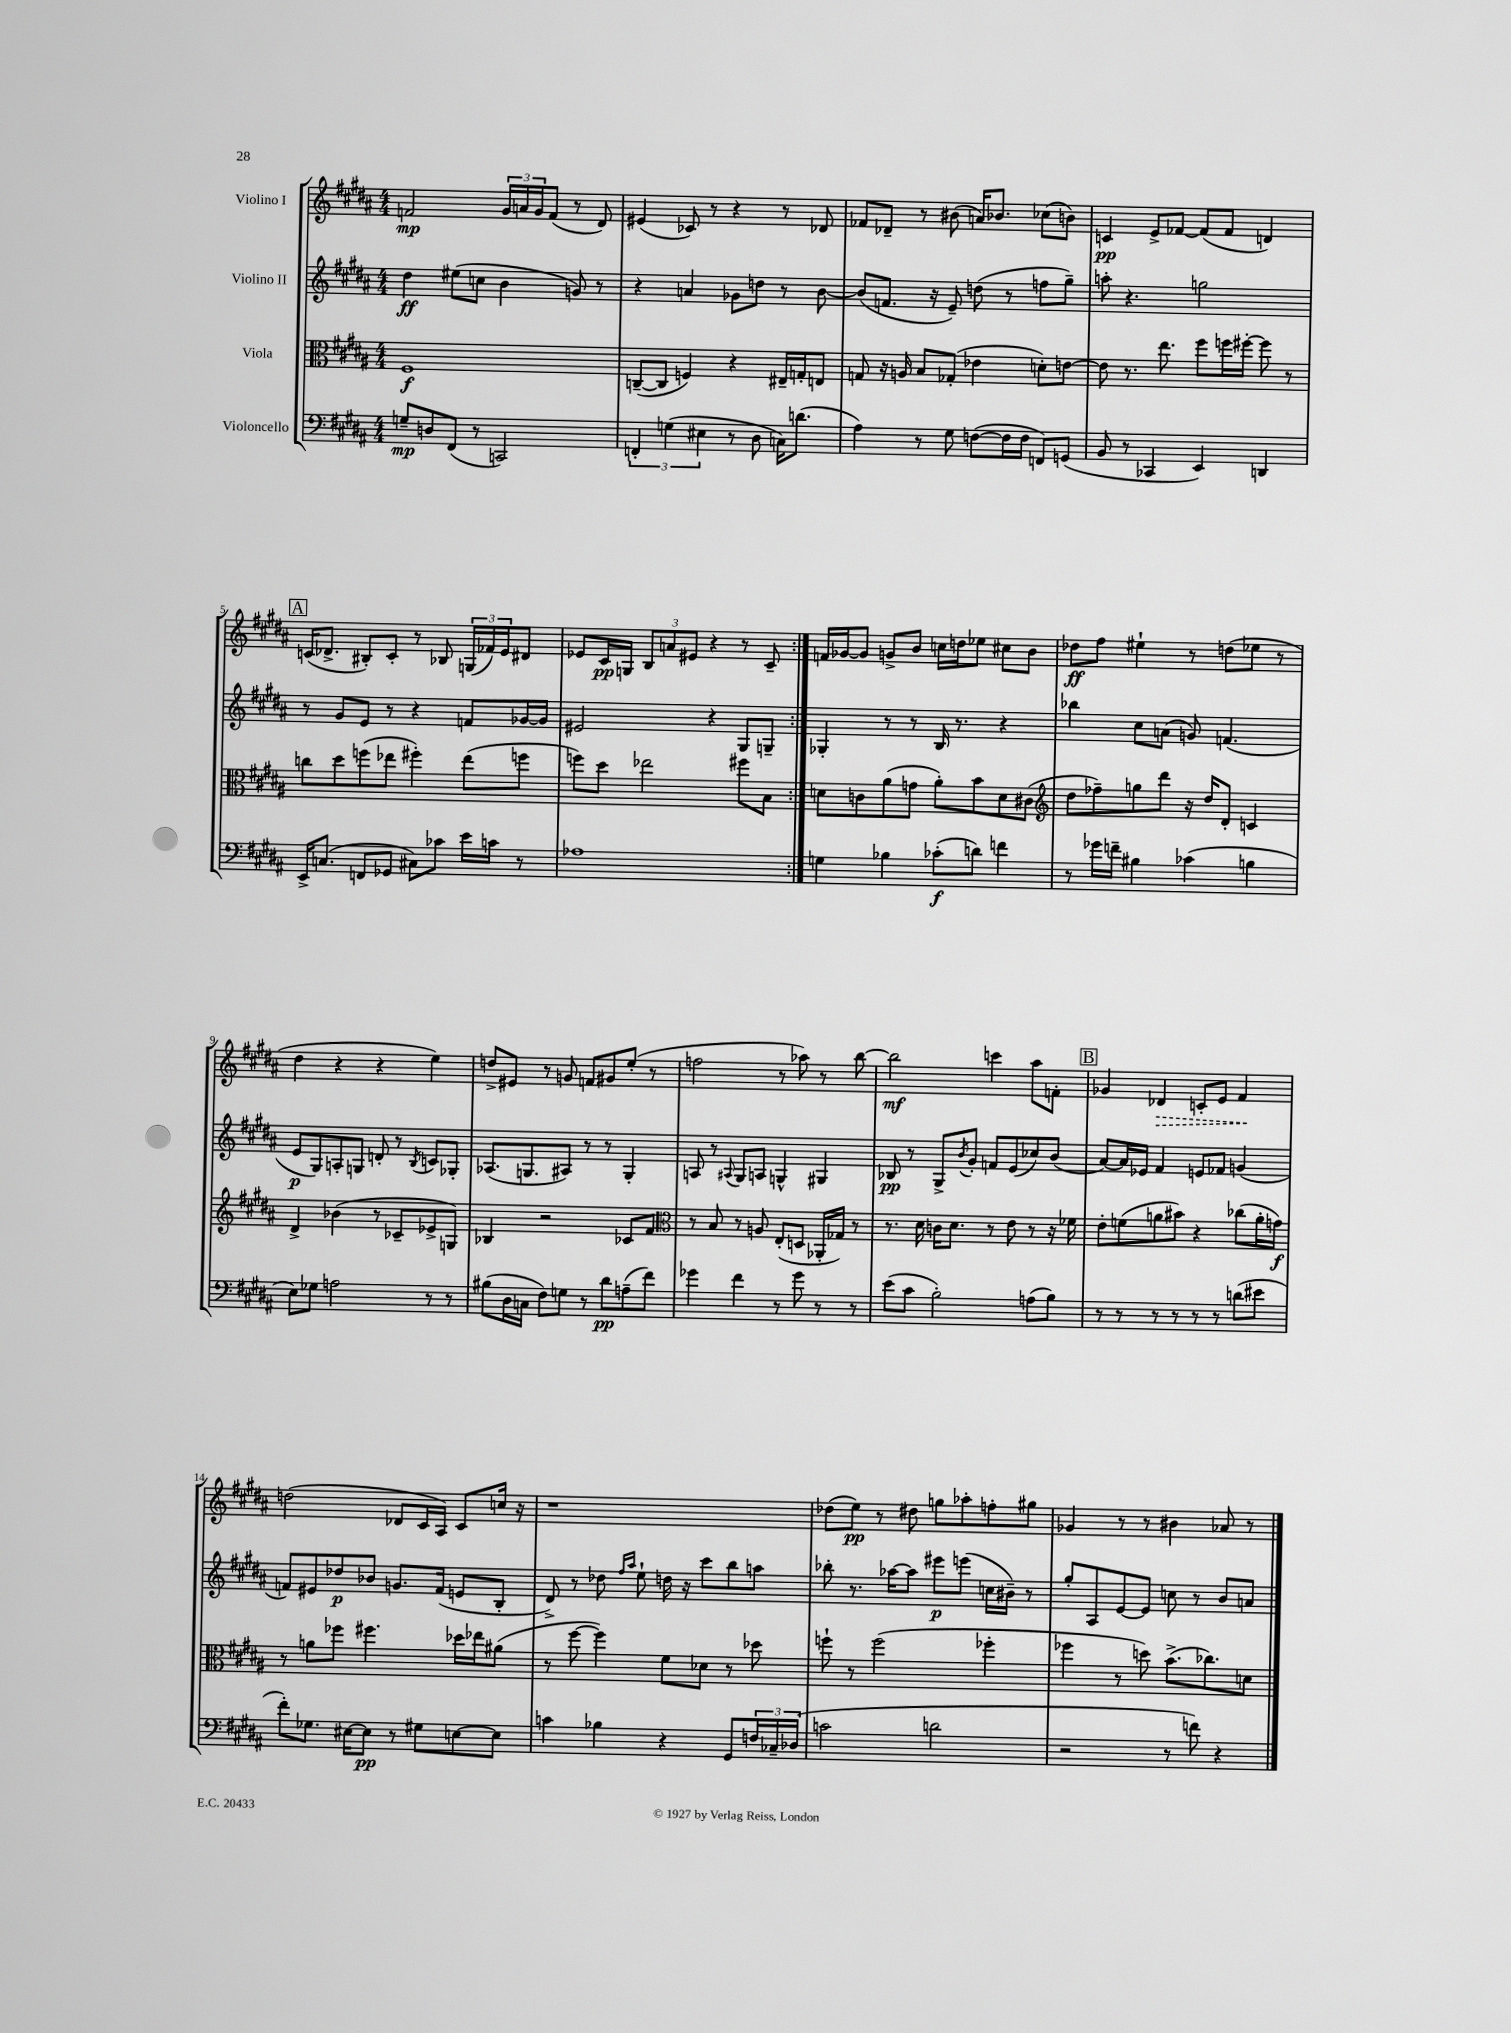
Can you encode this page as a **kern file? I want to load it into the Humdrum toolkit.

**kern	**kern	**kern	**kern
*staff4	*staff3	*staff2	*staff1
*clefF4	*clefC3	*clefG2	*clefG2
*k[f#c#g#d#a#]	*k[f#c#g#d#a#]	*k[f#c#g#d#a#]	*k[f#c#g#d#a#]
*M4/4	*M4/4	*M4/4	*M4/4
8G~	1F#	4dd#	2f
8D	.	.	.
(8FF#	.	(8ee#	.
8r	.	8cc	.
2CC)	.	4b	24g#
.	.	.	24a
.	.	.	24g#
.	.	.	(8f
.	.	8g)	8r
.	.	8r	8d#)
=	=	=	=
6FF'	([8C~	4r	(4e#
.	8C]	.	.
(6G	.	.	.
.	4F)	4a	8c-)
6E#	.	.	.
.	.	.	8r
8r	4r	8g-	4r
8D#	.	8dd	.
16C)	16E#~	8r	8r
(8.d	16G'	.	.
.	8E	[8b	8d-
=	=	=	=
4A#)	8G	(8b]	8f-
.	16r	8.f	8d-~
.	16A	.	.
8r	8B	.	8r
.	.	16r	.
8G#	(8G-'	8e~)	(8b#
([8F	4e-	(8dd	16a)
.	.	.	8.b-
16F]	.	8r	.
16F	.	.	.
8FF)	8d')	8ff	(8cc-
(8GG	[8e	8gg#~)	8b)
=	=	=	=
8BB	8e]	8aa'	4c
8r	8.r	4.r	.
4CC-	.	.	8e^
.	8.ee	.	.
.	.	.	[8f-
4EE)	8ff#	2gg	(8f-]
.	16ff	.	8f-
.	[16ff#'	.	.
4DD	8ff#]	.	4d)
.	8r	.	.
=	=	=	=
16EE^	8cc	8r	(16c
(8.C	.	.	8.d-^
.	8dd#	8g#	.
8FF	(8ff	8e	8B#')
8GG-	8ee-	8r	8c'
8C#)	4ff#')	4r	8r
8c-	.	.	8B-
16e	(8ee-	8f	(24G
.	.	.	24f-)
16c	.	.	.
.	.	.	24e
8r	8ff	[16g-	8d#
.	.	16g-]	.
=	=	=	=
1A-	8ff)	2e#	8e-
.	8dd#	.	16c#
.	.	.	16G
.	2ee-	.	12B
.	.	.	12a
.	.	.	12e#
.	.	4r	4r
.	8ff#	8G#	8r
.	8B	8G~	8c#~
=:|!	=:|!	=:|!	=:|!
4G	8d	4G-'	16f
.	.	.	[16g-
.	8c	.	8g-]
4B-	(8a#	8r	8g^
.	8g	8r	8b
(8c-'	8a#')	16B	16cc
.	.	8.r	16dd
8d)	8b	.	8ee-
4f	8d	4r	8cc#
.	(8c#	.	8b
=	=	=	=
*	*clefG2	*	*
8r	8dd#	4bb-	8dd-
16g-	8ff-~)	.	8ff#
16f~	.	.	.
4B#	8gg	8cc#	4ee#`
.	8ddd#	(8a	.
(4c-	16r	8g)	8r
.	16dd#	.	.
.	8d#'	(4.f	(8dd
4B	4c	.	8ee-
.	.	.	8r
=	=	=	=
8E)	4d#^	8e	4dd#
8G-	.	8G#)	.
2A	(4b-	8A'	4r
.	.	8G	.
.	8r	8d'	4r
.	8c-~	8r	.
.	.	8qB	.
8r	8e-^	8c	4ee)
8r	8G)	8G-'	.
=	=	=	=
(8B#	4B-	(8.A-	8dd^
16D#	.	.	8e#
16C	.	8.G	.
8F#)	2r	.	8r
8G	.	8A#)	8g
8r	.	8r	8f
8d#	.	8r	8g#
(8A~	8c-	4G'	(8ee'
8f#)	8f#	.	8r
=	=	=	=
*	*clefC3	*	*
4g-	8r	8A	2ff
.	8B	8r	.
.	.	8qqA#	.
4f#	8r	8G#	.
.	8A	8A	.
8r	(8E'	4G^^	8r
8g-	8D	.	8aa-)
8r	16AA-'	4G#	8r
.	16G-)	.	.
8r	8r	.	[8bb
=	=	=	=
(8e	8.r	8B-	2bb]
8c#	.	8r	.
.	16d#	.	.
2B')	16c	8G#^	.
.	8.d#	.	.
.	.	8qb	.
.	.	8g#'	.
.	8r	8f	4ccc
.	8e	(8e	.
(8A	8r	8cc-)	8aa#
8B)	16r	(8b	8f'
.	16f-	.	.
=	=	=	=
8r	8e'	[8a#)	4g-
8r	(8f	16a#]	.
.	.	16e-	.
8r	8a	4f#	4d-
8r	8b#)	.	.
8r	4r	8e	8c'
8r	.	8f-	8e
(8d	(8cc-	(4g	4f#
8e#	16a'	.	.
.	16g)	.	.
=	=	=	=
8f#')	8r	8f)	(2dd
8.G-	8a	8e#	.
.	8ff-	8dd-	.
[16E#	.	.	.
8E#]	4.ff#	8b-	.
8r	.	8.g	8d-
8G#	.	.	16c#
.	.	(16f	16A#)
[8E	16dd-	8e	8c#
.	16ee-	.	.
8E]	(8a#	8B'	16cc
.	.	.	16r
=	=	=	=
4c	8r	8d#^)	1r
.	[8ff#	8r	.
4B-	4ff#])	8dd-	.
.	.	16qqff#	.
.	.	16qqaa#	.
.	.	8ee`	.
4r	8f#	16dd	.
.	.	16r	.
.	8d-	8ccc#	.
8GG#	8r	8bb	.
24F	8dd-	8aa	.
24C-~	.	.	.
(24D-	.	.	.
=	=	=	=
2c	8ff`	8bb-'	(8dd-
.	8r	8.r	8ee)
.	(2ff	.	8r
.	.	[16aa-	.
.	.	8aa-]	8dd#
2d	.	8eee#	8gg
.	.	(8eee	8aa-'
.	4ff-'	16cc	8ff'
.	.	16b#~)	.
.	.	8r	8gg#
=	=	=	=
2r	4ff-	8gg#'	4g-
.	.	8A#	.
.	8r	[8e	8r
.	8dd)	8e]	8r
8r	(8.b^	8cc	4b#
8f)	.	8r	.
.	8.cc-)	.	.
4r	.	8b	8a-
.	8d	8a	8r
==	==	==	==
*-	*-	*-	*-
